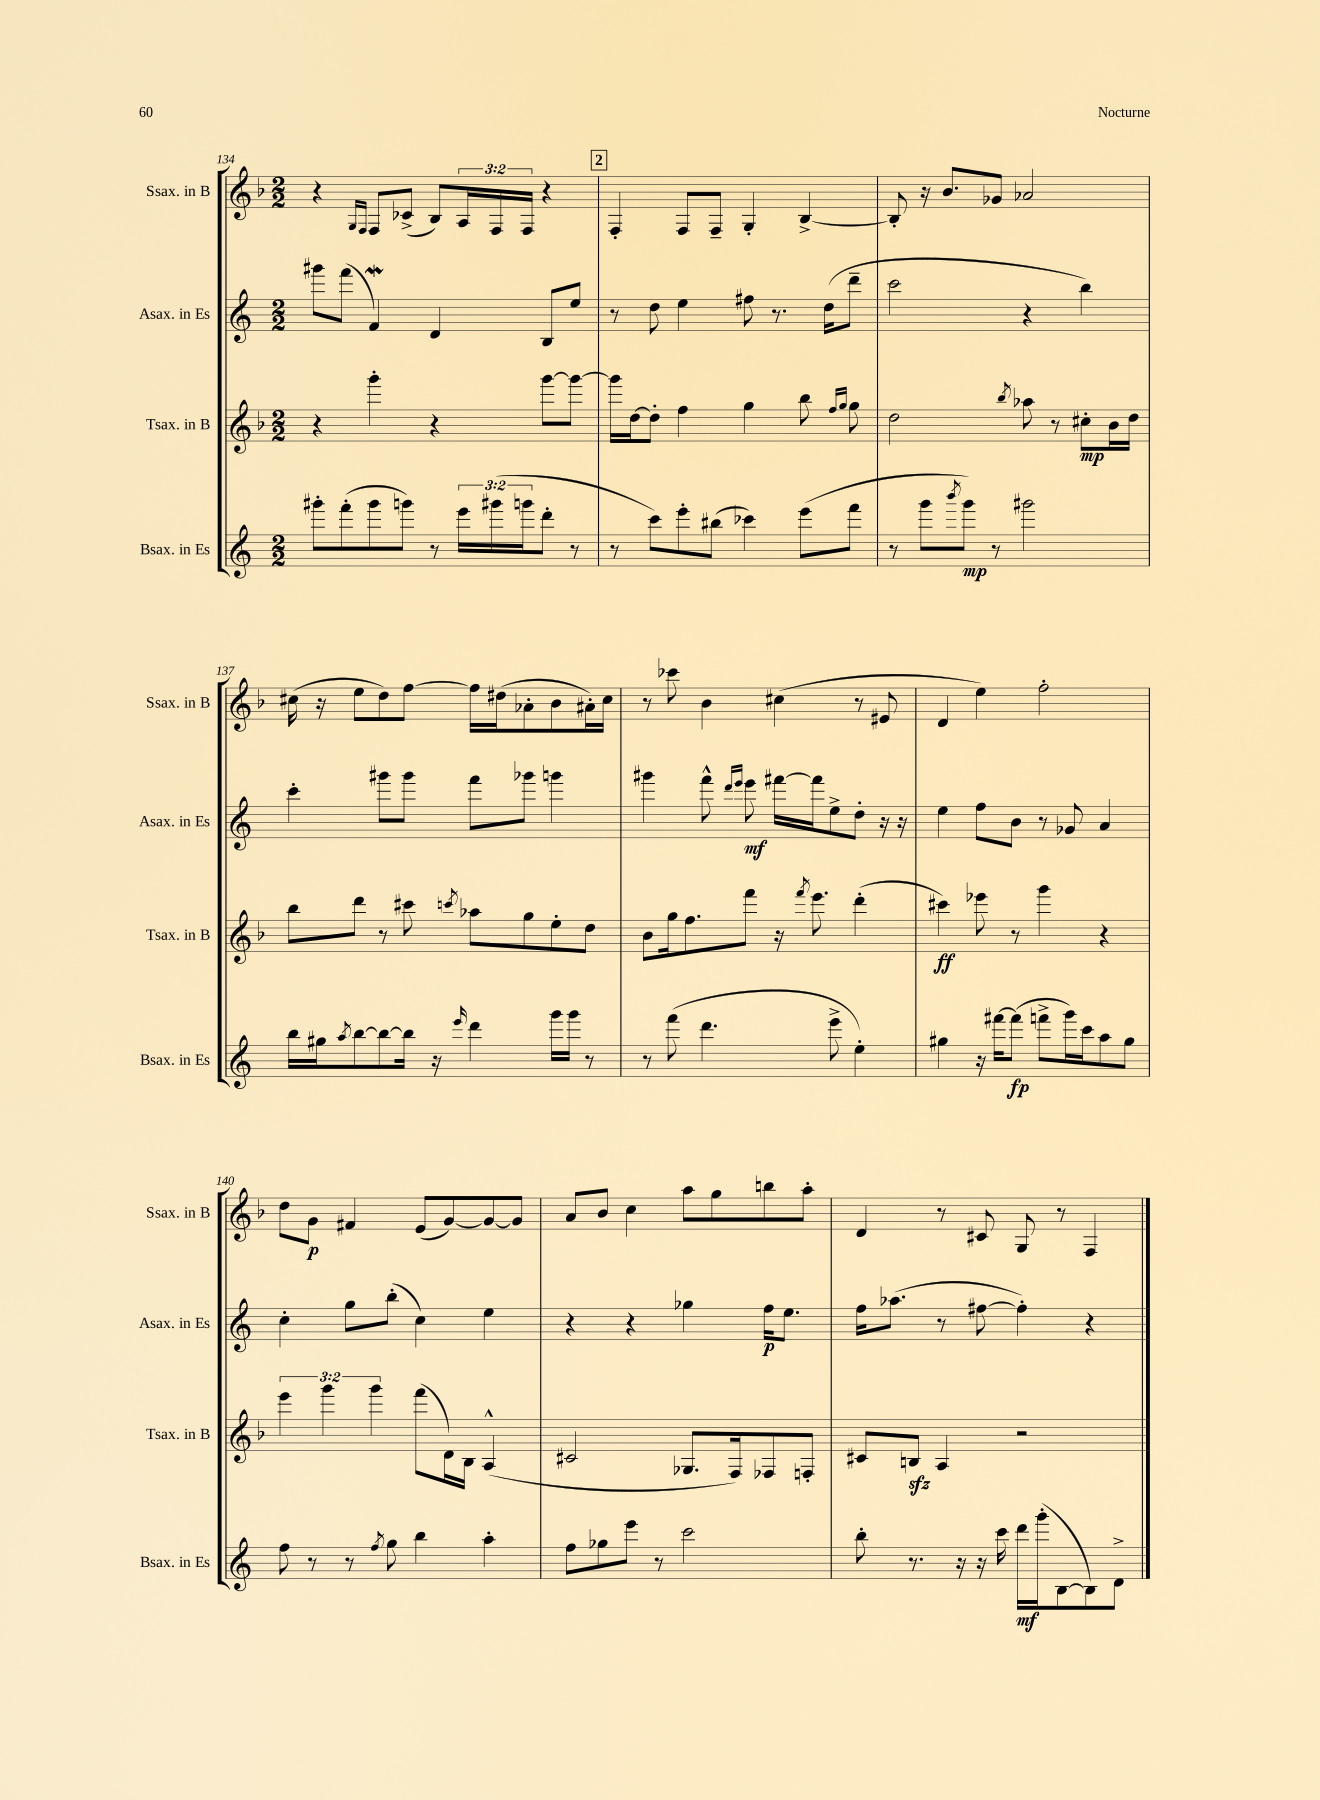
<<
\new StaffGroup <<
\new Staff = "s0" \with { instrumentName = "Ssax. in B" shortInstrumentName = "Ssax. in B" } {
    \clef treble \key f \major \numericTimeSignature \time 2/2 \override Staff.TupletNumber.text = #tuplet-number::calc-fraction-text
    r4 \grace { g16 f16 } f8 ces'8->( bes8) \tuplet 3/2 { a16 f16 f16 } r4 |
    \mark \markup { \box "2" } f4-. f8 f8-- g4-. bes4~-> |
    bes8-. r16 bes'8. ges'8 aes'2 |
    cis''16( r16 e''8 d''8) f''8~ f''16 dis''16( aes'8-. bes'8 ais'16-.) cis''16 |
    r8 ces'''8 bes'4 cis''4( r8 eis'8 |
    d'4 e''4) f''2-. |
    d''8 g'8\p fis'4 e'8( g'8~) g'8~ g'8 |
    a'8 bes'8 c''4 a''8 g''8 b''8 a''8-. |
    d'4 r8 cis'8 g8 r8 f4 \bar "|." |
}
\new Staff = "s1" \with { instrumentName = "Asax. in Es" shortInstrumentName = "Asax. in Es" } {
    \clef treble \key c \major \numericTimeSignature \time 2/2
    gis'''8 f'''8( f'4\mordent) d'4 b8 e''8 |
    \mark \markup { \box "2" } r8 d''8 e''4 fis''8 r8. d''16( d'''8-- |
    c'''2 r4 b''4) |
    c'''4-. gis'''8 gis'''8 f'''8 ges'''8 g'''4 |
    gis'''4 f'''8-^ \grace { d'''16 e'''16 } e'''8\mf fis'''16~ fis'''16 e''8-> d''8-. r16 r16 |
    e''4 f''8 b'8 r8 ges'8 a'4 |
    c''4-. g''8 b''8-.( c''4) e''4 |
    r4 r4 ges''4 f''16\p e''8. |
    f''16 aes''8.( r8 fis''8~ fis''4-.) r4 \bar "|." |
}
\new Staff = "s2" \with { instrumentName = "Tsax. in B" shortInstrumentName = "Tsax. in B" } {
    \clef treble \key f \major \numericTimeSignature \time 2/2 \override Staff.TupletNumber.text = #tuplet-number::calc-fraction-text
    r4 g'''4-. r4 g'''8~ g'''8~ |
    \mark \markup { \box "2" } g'''16 d''16~ d''8-. f''4 g''4 bes''8 \grace { f''16 g''16 } g''8 |
    d''2 \acciaccatura { bes''8 } aes''8 r8 cis''8-.\mp bes'16 d''16 |
    bes''8 d'''8 r8 cis'''8 \acciaccatura { c'''8 } aes''8 g''8 e''8-. d''8 |
    bes'8 g''16 f''8. f'''8 r16 \acciaccatura { f'''8 } e'''8. d'''4-.( |
    cis'''4\ff) ees'''8 r8 g'''4 r4 |
    \tuplet 3/2 { e'''4 g'''4 g'''4 } f'''8( d'16) bes16 a4-^( |
    cis'2 ges8. f16) fes8 f8-. |
    cis'8 b8\sfz a4 r2 \bar "|." |
}
\new Staff = "s3" \with { instrumentName = "Bsax. in Es" shortInstrumentName = "Bsax. in Es" } {
    \clef treble \key c \major \numericTimeSignature \time 2/2 \override Staff.TupletNumber.text = #tuplet-number::calc-fraction-text
    gis'''8-. f'''8-.( gis'''8 g'''8) r8 \tuplet 3/2 { e'''16 gis'''16( g'''16 } d'''8-. r8 |
    \mark \markup { \box "2" } r8 c'''8) e'''8-. bis''8( ces'''4) e'''8( f'''8 |
    r8 g'''8 \acciaccatura { b'''8 } g'''8\mp) r8 gis'''2 |
    b''16 gis''16 \acciaccatura { a''8 } b''8~ b''8~ b''16 r16 \grace { e'''16 } d'''4 g'''16 g'''16 r8 |
    r8 f'''8( d'''4. e'''8-> e''4-.) |
    gis''4 r16 fis'''16~ fis'''8\fp( f'''8-> g'''16) c'''16 a''8 gis''8 |
    f''8 r8 r8 \acciaccatura { f''8 } g''8 b''4 a''4-. |
    f''8 ges''8 e'''8 r8 c'''2 |
    b''8-. r8. r16 r16 c'''16 d'''16\mf g'''16-.( b8~ b8) d'8-> \bar "|." |
}
>>
>>
\layout { \context { \Score currentBarNumber = #134 } }
